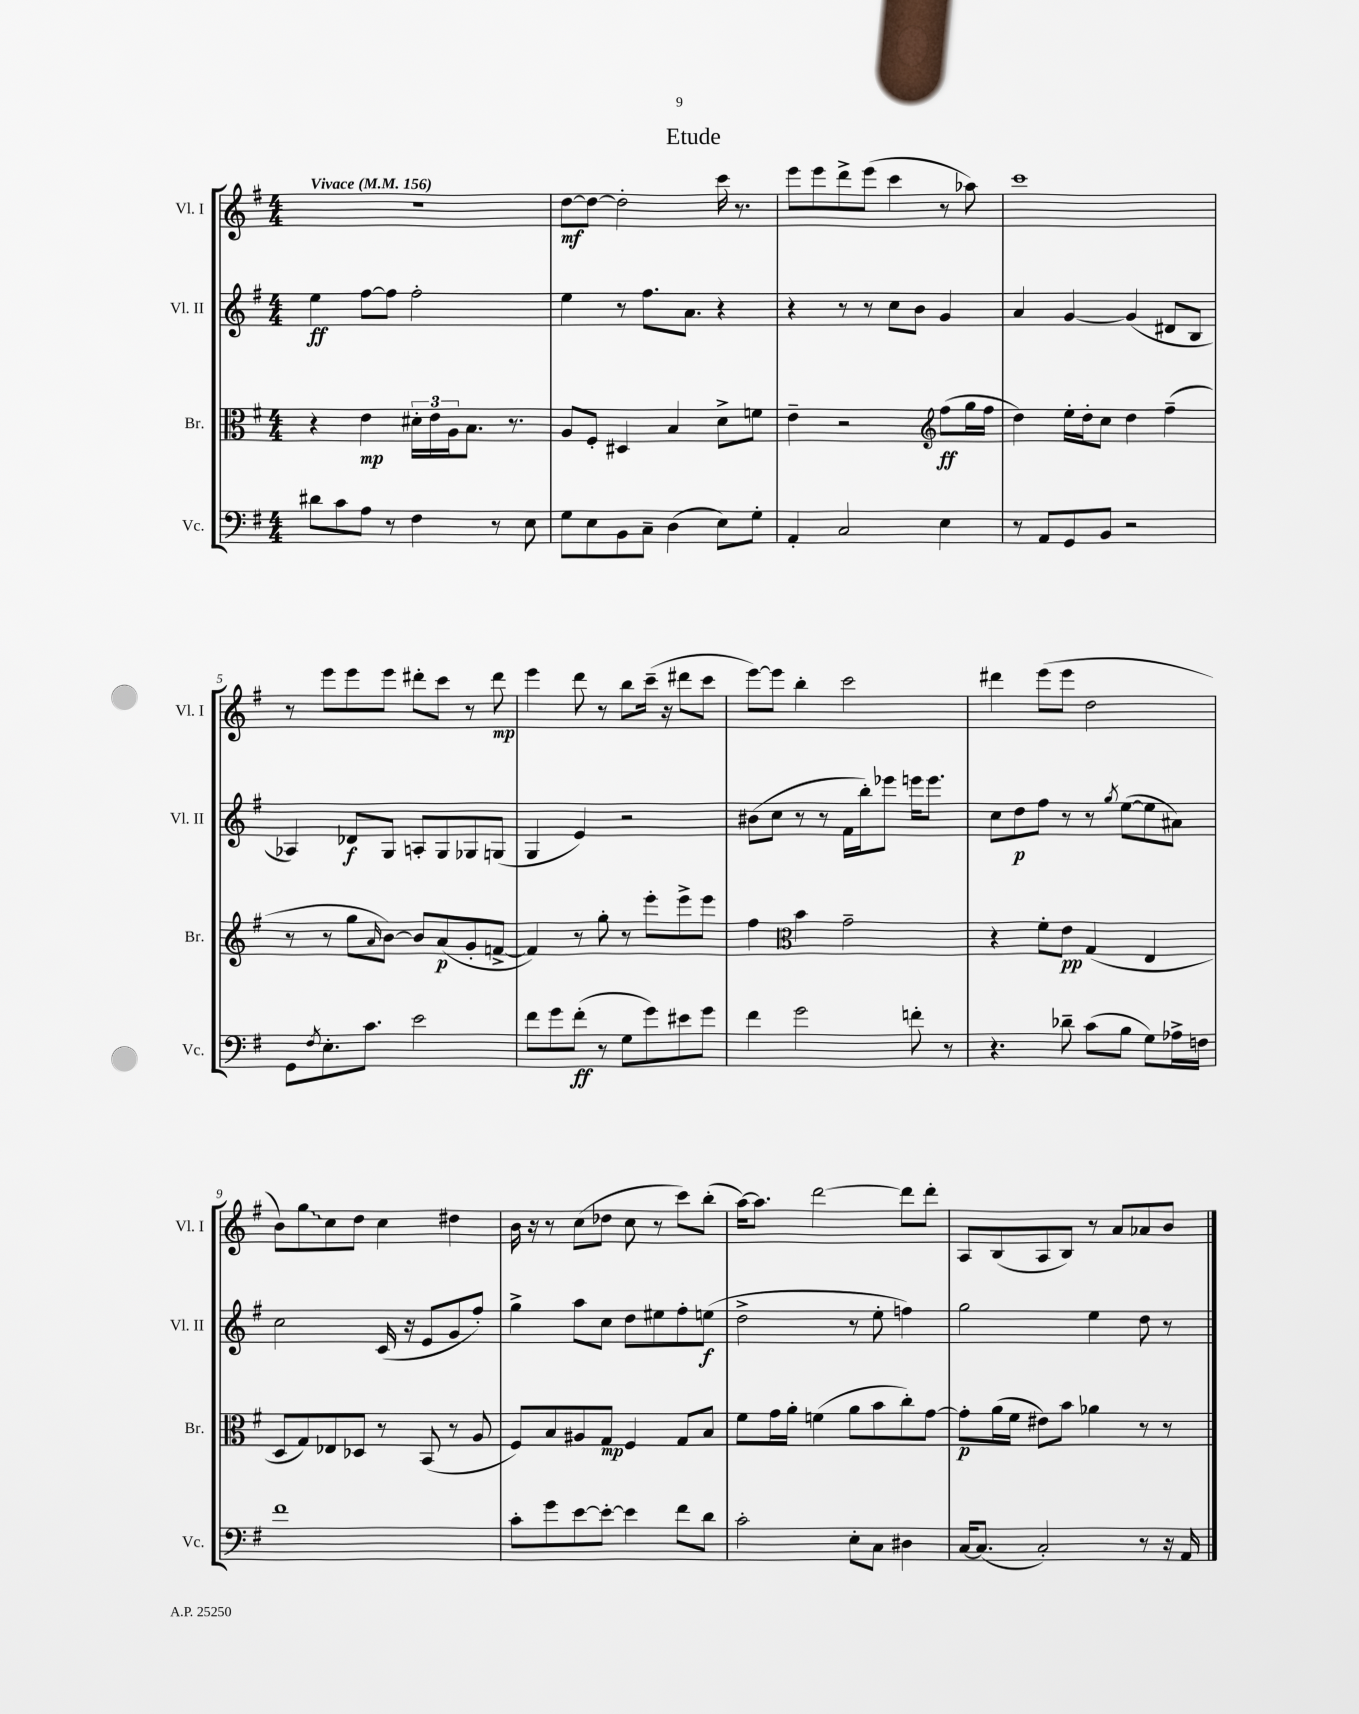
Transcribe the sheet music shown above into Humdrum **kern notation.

**kern	**kern	**kern	**kern
*staff4	*staff3	*staff2	*staff1
*clefF4	*clefC3	*clefG2	*clefG2
*k[f#]	*k[f#]	*k[f#]	*k[f#]
*M4/4	*M4/4	*M4/4	*M4/4
*MM156	*MM156	*MM156	*MM156
8d#\L	4r	4ee\	1r
8c\	.	.	.
8A\J	4e\	[8ff#\L	.
8r	.	8ff#\]J	.
4F#\	24d#'\LL	2ff#'\	.
.	24e\	.	.
.	24A\J	.	.
.	8.B\J	.	.
8r	.	.	.
.	8.r	.	.
8E\	.	.	.
=	=	=	=
8G\L	8A/L	4ee\	[8dd\L
8E\	8F#'/J	.	8dd\_J
8BB\	4D#/	8r	2dd'\]
8C~\J	.	8.ff#\L	.
(4D\	4B/	.	.
.	.	8.a\J	.
8E\L)	8d^\L	4r	16ccc\
.	.	.	8.r
8G'\J	8f\J	.	.
=	=	=	=
4AA'/	4e~\	4r	8eee\L
.	.	.	8eee\
2C/	2r	8r	8ddd^\
.	.	8r	(8eee\J
.	.	8cc\L	4ccc\
.	.	8b\J	.
*	*clefG2	*	*
4E\	(8ff#\L	4g/	8r
.	16gg\L	.	8aa-\)
.	16ff#\JJ	.	.
=	=	=	=
8r	4dd\)	4a/	1ccc
8AA/L	.	.	.
8GG/	16ee'\LL	[4g/	.
.	16dd'\J	.	.
8BB/J	8cc\J	.	.
2r	4dd\	(4g/]	.
.	(4ff#~\	8d#/L	.
.	.	8B/J	.
=	=	=	=
8GG\L	8r	4A-/)	8r
8qF#/	.	.	.
8.E'\	8r	.	8eee\L
.	8gg\L	8d-/L	8eee\
8.c\J	.	.	.
.	16qqa/	.	.
.	[8b\J)	8G/J	8eee\J
2e\	8b/]L	8A'/L	8ddd#'\L
.	(8a/	8G/	8ccc\J
.	8g'/	8G-/	8r
.	[8f^/J	(8G/J	8ddd#\
=	=	=	=
8f#\L	4f/])	4G/	4eee\
8g\	.	.	.
(8f#'\J	8r	4e/)	8ddd\
8r	8gg'\	.	8r
8G\L	8r	2r	8bb\L
8g\)	8eee'\L	.	(16ccc~\Jk
.	.	.	16r
8e#\	8eee^\	.	8ddd#\L
8g\J	8eee\J	.	8ccc\J
=	=	=	=
4f#\	4ff#\	(8b#\L	[8eee\L)
.	.	8cc\J	8eee\]J
*	*clefC3	*	*
2g\	4b\	8r	4bb'\
.	.	8r	.
.	2g~\	16f#\LL	2ccc\
.	.	16bb'\J)	.
.	.	8eee-\J	.
8f'\	.	16eee\LK	.
.	.	8.eee\J	.
8r	.	.	.
=	=	=	=
4.r	4r	8cc\L	4ddd#\
.	.	8dd\	.
.	8f#'\L	8ff#\J	(8eee\L
8d-~\	8e\J	8r	8eee\J
(8c\L	(4G/	8r	2dd\
.	.	8qgg/	.
8B\J	.	([8ee\L	.
8G\L)	4E/	8ee\]	.
16A-^\L	.	8a#\J)	.
16F\JJ	.	.	.
=	=	=	=
1f#	8D/L	2cc\	8b\L)
.	8G/)	.	8gg\
.	8E-/	.	8cc\
.	8D-/J	.	8dd\J
.	8r	(16c/	4cc\
.	.	16r	.
.	(8BB/	8e/L	.
.	8r	8g/	4dd#\
.	8A/	8ff#'/J)	.
=	=	=	=
8c'\L	8F#/L)	4gg^\	16b\
.	.	.	16r
8g\	8B/	.	8r
[8e\	8A#/	8aa\L	(8cc\L
8e'\_J	8G/J	8cc\J	8dd-\J
4e\]	4F#/	8dd\L	8cc\
.	.	8ee#\	8r
8f#\L	8G/L	8ff#'\	8ccc\L)
8d\J	8B/J	(8ee\J	(8bb'\J
=	=	=	=
2c'\	8f#\L	2dd^\	[16aa\LK)
.	.	.	8.aa\]J
.	16g\L	.	.
.	16a'\JJ	.	.
.	(4f\	.	[2ddd\
8E'\L	8a\L	8r	.
8C\J	8b\	8ee'\	.
4D#\	8cc'\)	4ff\)	8ddd\]L
.	[8g\J	.	8ddd'\J
=	=	=	=
[16C/LK	8g'\]L	2gg\	8A/L
(8.C/]J	.	.	.
.	(16a\L	.	(8B/
.	16f#\JJ	.	.
2C'/)	8e#\L)	.	8A/
.	8b\J	.	8B/J)
.	4a-\	4ee\	8r
.	.	.	8a/L
8r	8r	8dd\	8a-/
16r	8r	8r	8b/J
16AA/	.	.	.
==	==	==	==
*-	*-	*-	*-
